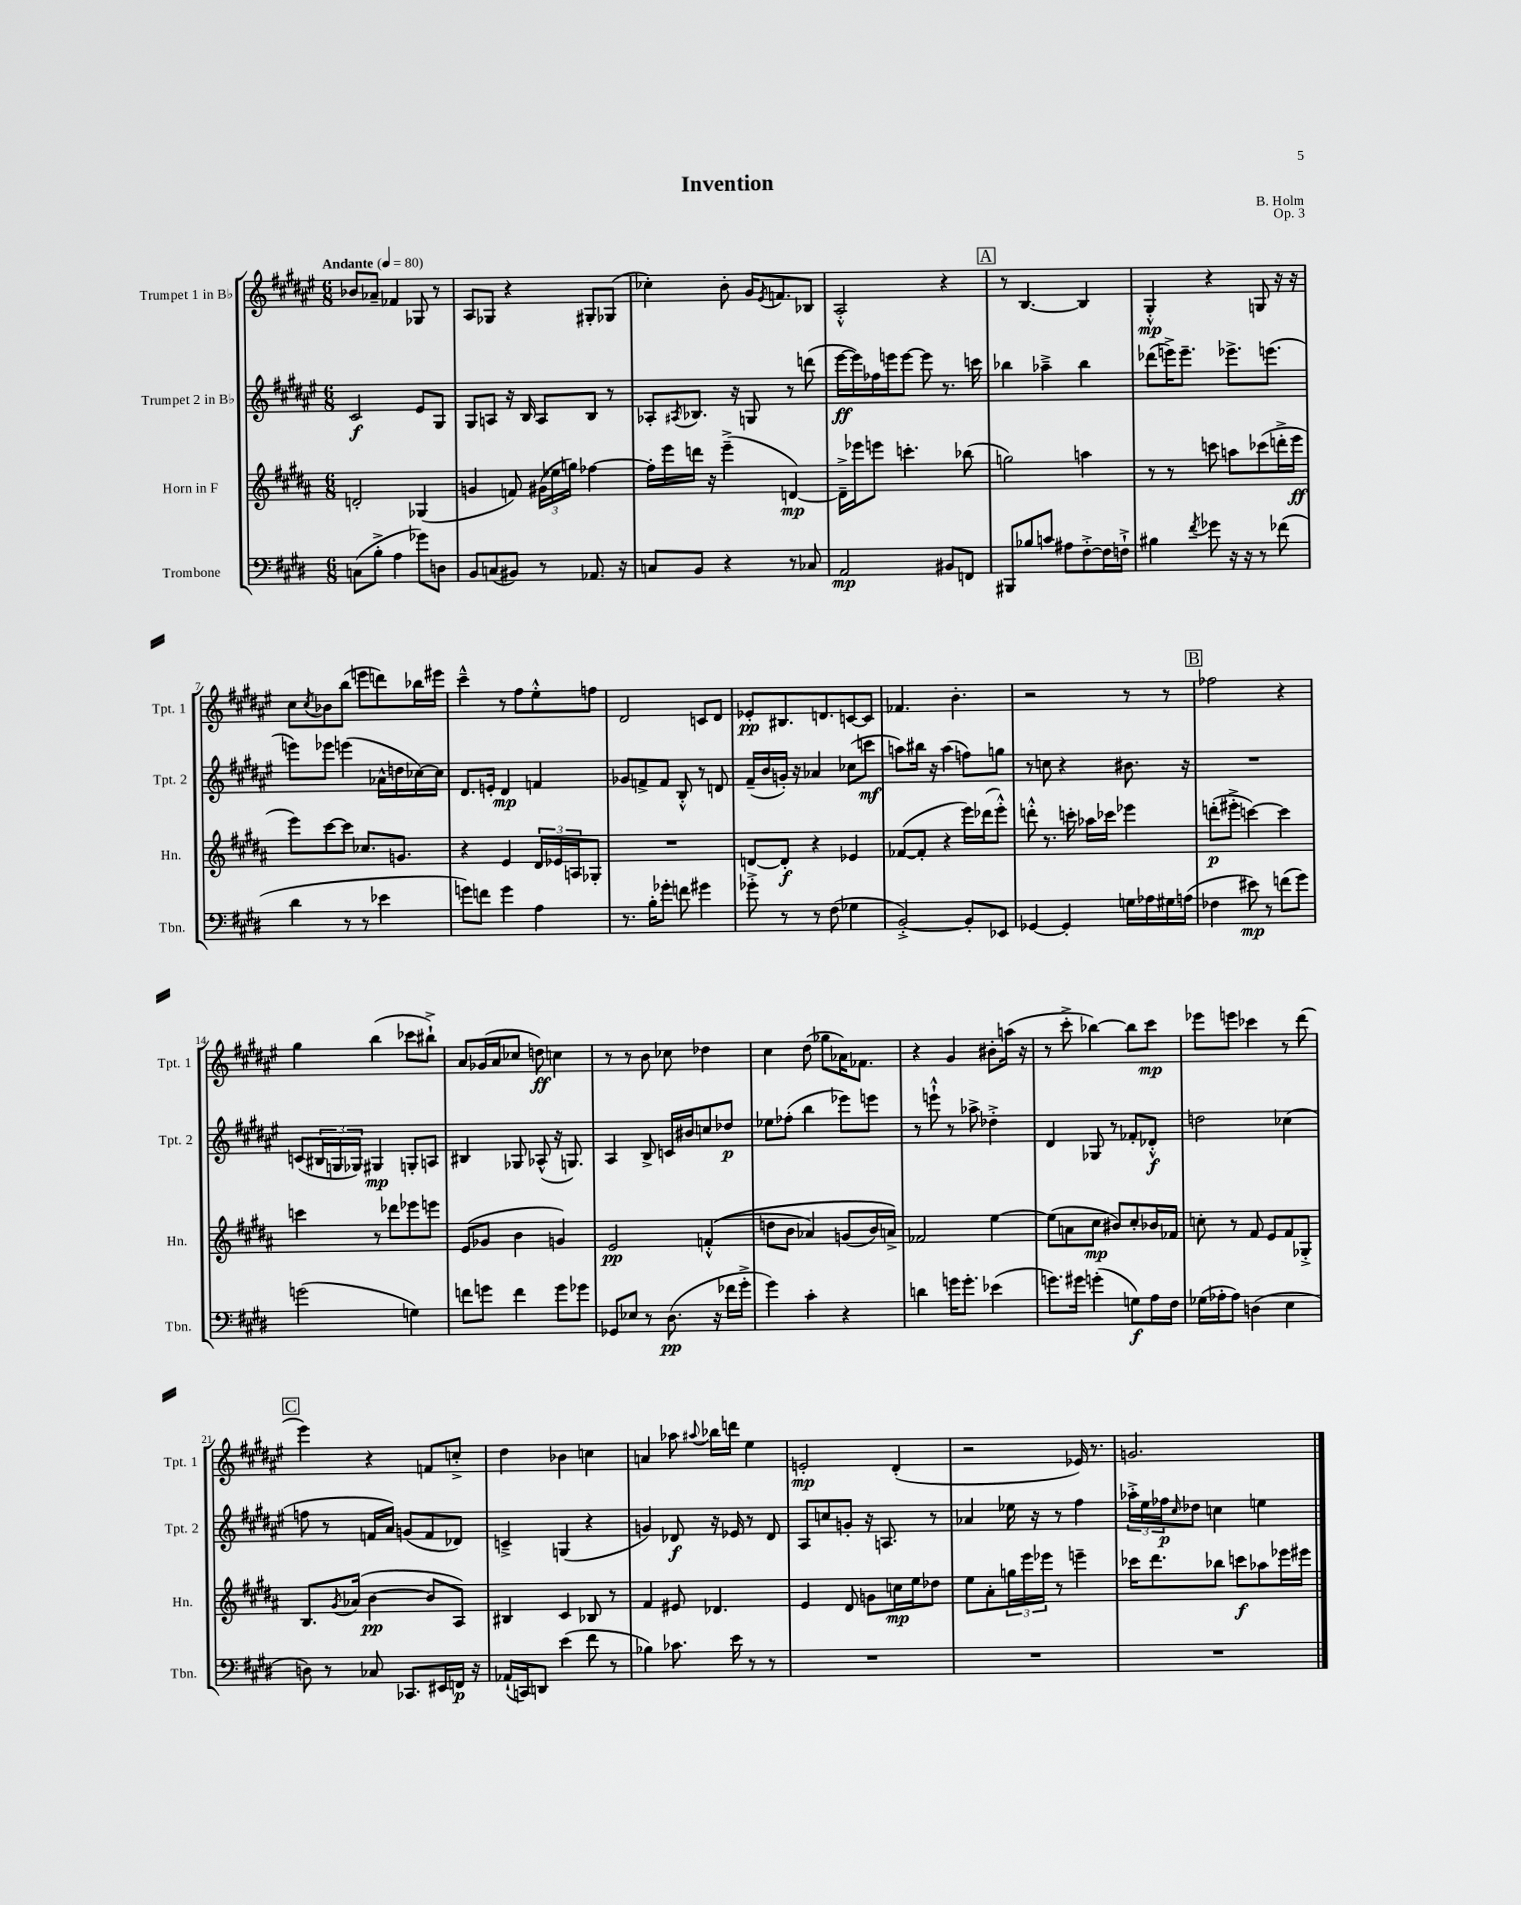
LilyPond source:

\header { title = "Invention" composer = "B. Holm" opus = "Op. 3" }
<<
\new StaffGroup <<
\new Staff = "s0" \with { instrumentName = "Trumpet 1 in Bb" shortInstrumentName = "Tpt. 1" } {
    \clef treble \key fis \major \numericTimeSignature \time 6/8 \tempo "Andante" 4 = 80
    bes'8 aes'8-- fes'4 ges8 r8 |
    ais8 ges8 r4 gis8-. ges8( |
    ces''4-.) b'8-. gis'16 \acciaccatura { eis'8 } f'8. bes8 |
    ais2-.-^ r4 |
    \mark \markup { \box "A" } r8 b4.~ b4 |
    gis4-.-^\mp r4 g8 r16 r16 |
    cis''8 \acciaccatura { cis''8 } bes'8 b''8( e'''8 d'''8) bes''16 eis'''16 |
    cis'''4---^ r8 fis''8 eis''8-.-^ f''8 |
    dis'2 c'8 dis'8 |
    ees'8-.\pp bis8. d'8. c'8~ c'8 |
    fes'4. b'4.-. |
    r2 r8 r8 |
    \mark \markup { \box "B" } fes''2 r4 |
    gis''4 b''4( ces'''8 bis''8-!->) |
    ais'8 ges'16( ais'16 ces''8 d''8\ff) c''4 |
    r8 r8 b'8 ces''8 des''4 |
    cis''4 dis''8( ges''8 aes'16) fes'8. |
    r4 gis'4 bis'8-. a''16( r16 |
    r8 cis'''8-.-> bes''4~) bes''8 cis'''8\mp |
    ees'''8 e'''8 ces'''4 r8 dis'''8( |
    \mark \markup { \box "C" } eis'''4) r4 f'8 c''8-.-> |
    dis''4 bes'4 c''4 |
    a'4 aes''8 \appoggiatura { ais''8 } bes''16 d'''16 eis''4 |
    e'2-.\mp dis'4-.( |
    r2 ees'16) r8. |
    g'2. \bar "|." |
}
\new Staff = "s1" \with { instrumentName = "Trumpet 2 in Bb" shortInstrumentName = "Tpt. 2" } {
    \clef treble \key fis \major \numericTimeSignature \time 6/8
    cis'2\f eis'8 gis8 |
    gis8 a8 r16 b16 a8 b8 r8 |
    aes8-. \acciaccatura { ais8 } bes8. r16 g8 r8 d'''8( |
    eis'''16~\ff eis'''16) fes''16 e'''16 e'''8~ e'''8 r8. c'''16 |
    \mark \markup { \box "A" } bes''4 aes''4---> bes''4 |
    des'''8( e'''16->) e'''8.-- ees'''8.-> e'''8.( |
    e'''8) ees'''8 e'''4( aes'16-^ d''16 ces''16~) ces''16 |
    dis'8. e'16-. dis'4\mp f'4 |
    ges'8 f'8-> f'8 b8-.-^ r8 d'8 |
    fis'16--( b'16 g'16-.) r16 aes'4 ces''8( c'''8\mf |
    a''8) bis''16 r16 a''4( f''8) g''8 |
    r8 c''8 r4 bis'8. r16 |
    \mark \markup { \box "B" } R2. |
    c'8( \tuplet 3/2 { bis16 g16 ges16) } gis4\mp g8-. a8 |
    bis4 ges8 aes8-^( r16 g8.) |
    ais4 b8-> c'16 bis'16 c''8 des''8\p |
    ees''8 fes''8-.( b''4 ees'''8) e'''8 |
    r8 e'''8-!-^ r8 aes''8-> des''4-.-> |
    dis'4 ges8 r8 fes'8-. des'8-.-^\f |
    d''2 ces''4( |
    \mark \markup { \box "C" } f''8 r8 f'16 ais'16) g'8( f'8 des'8) |
    c'4---> g4( r4 |
    g'4) des'8\f r16 ees'16 r8 des'8 |
    ais8 c''8 g'8-. r16 a8. r8 |
    aes'4 ees''16 r16 r8 fis''4 |
    \tuplet 3/2 { aes''16-.-> eis''16 fes''16\p } \grace { cis''16 } des''8 c''4 e''4 \bar "|." |
}
\new Staff = "s2" \with { instrumentName = "Horn in F" shortInstrumentName = "Hn." } {
    \clef treble \key b \major \numericTimeSignature \time 6/8
    d'2-. ges4( |
    g'4 f'8) \tuplet 3/2 { gis'16( ees''16 g''16) } fes''4~ |
    fes''16-. e'''16 d'''16 r16 e'''4--->( d'4~\mp) |
    d'16---> ees'''16 e'''8 c'''4.-. bes''8( |
    \mark \markup { \box "A" } g''2) a''4 |
    r8 r8 c'''8 a''8 ces'''8( d'''16-.-> e'''16\ff |
    e'''8) cis'''8~ cis'''8 ces''8. g'8. |
    r4 e'4 \tuplet 3/2 { dis'16 ees'16 a16 } ges8-. |
    R2. |
    d'8~ d'8-.\f r4 ees'4 |
    fes'8~( fes'8-. r4 e'''16) des'''16( e'''8-.-^) |
    d'''8-.-^ r8. c'''16-. aes''16 ces'''16 ees'''4 |
    \mark \markup { \box "B" } d'''8-.\p( eis'''8-.-> c'''4~) c'''4 |
    c'''4 r8 des'''8 ees'''8 e'''8 |
    e'8( ges'8 b'4 g'4) |
    e'2\pp f'4-.-^(\( |
    d''8 b'8 aes'4) g'8( b'16) a'16->\) |
    fes'2 e''4~ |
    e''8( a'8 cis''8\mp bis'8) cis''8-. bes'16 fes'16 |
    c''8-. r8 fis'8 e'8 fis'8 ges8-.-> |
    \mark \markup { \box "C" } b8. \acciaccatura { gis'8 } aes'16( b'4~\pp b'8 ais8) |
    bis4 cis'4 bes8 r8 |
    fis'4 eis'8 des'4. |
    e'4 dis'8 g'8 c''16\mp e''16 des''8 |
    e''8 ais'8-. \tuplet 3/2 { g''16 e'''16 ees'''16 } r8 e'''4-- |
    ces'''16 dis'''8. bes''8 c'''8\f aes''8 ees'''16 eis'''16 \bar "|." |
}
\new Staff = "s3" \with { instrumentName = "Trombone" shortInstrumentName = "Tbn." } {
    \clef bass \key e \major \numericTimeSignature \time 6/8
    c8( b8-.-> a4 ges'8) d8 |
    b,8 c8( bis,8) r8 aes,8. r16 |
    c8 b,8 r4 r8 ces8 |
    a,2\mp bis,8 f,8 |
    \mark \markup { \box "A" } bis,,8 bes8 c'8 ais8 fis8~-.-> fis16 f16-!-> |
    bis4 \acciaccatura { fis'8 } ges'8 r16 r16 r8 fes'8( |
    dis'4 r8 r8 ees'4 |
    g'8) f'8 g'4 a4 |
    r8. b16-. ges'8-. f'8 gis'4 |
    ges'8-.-> r8 r8 fis8( ges4 |
    b,2~-.->) b,8-. ees,8 |
    ges,4~ ges,4-. g16 aes16 gis16 a16( |
    \mark \markup { \box "B" } fes4 eis'8\mp) r8 f'8( gis'8) |
    g'2( g4) |
    f'8 g'8 f'4 g'8 ges'8 |
    ges,8 ees8 r8 dis8.\pp( r16 fes'16 gis'16-.-> |
    gis'4) cis'4-. r4 |
    d'4 g'16 g'8.-. ees'4( |
    g'8.) gis'16 g'4-.( g8\f) a16 fis16 |
    ges16( aes16-. aes8) d4( e4 |
    \mark \markup { \box "C" } d8) r8 ces8 ces,8. eis,16 f,16\p r16 |
    aes,16-!( c,16) d,8 e'4( fis'8 r8 |
    bes4) ces'8. e'16 r8 r8 |
    R2. |
    R2. |
    R2. \bar "|." |
}
>>
>>
